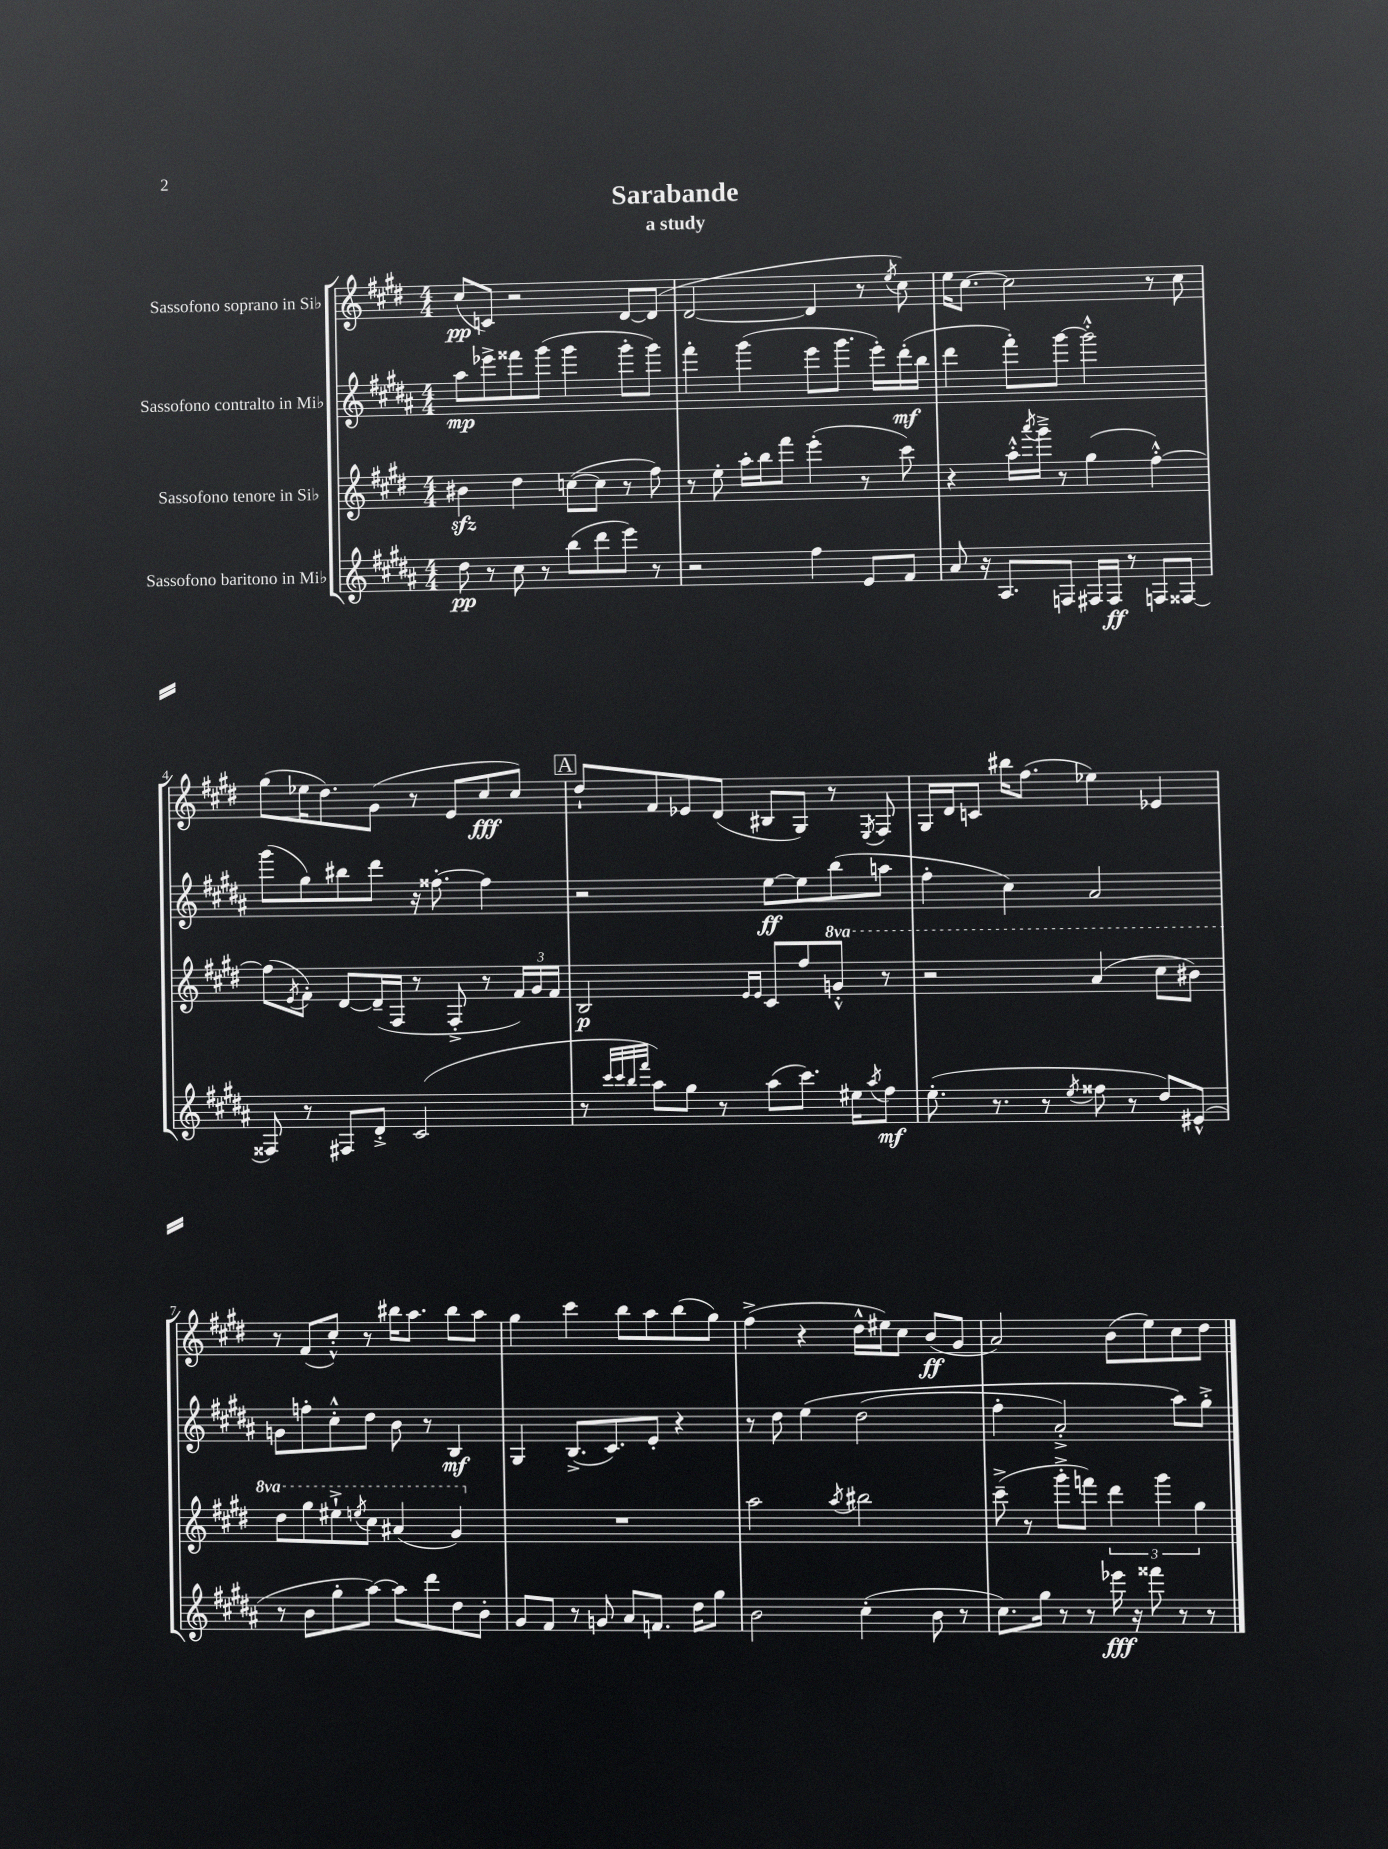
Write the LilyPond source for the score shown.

\header { title = "Sarabande" subtitle = "a study" }
<<
\new StaffGroup <<
\new Staff = "s0" \with { instrumentName = "Sassofono soprano in Sib" } {
    \clef treble \key e \major \numericTimeSignature \time 4/4
    cis''8\pp( c'8) r2 dis'8~ dis'8( |
    dis'2~ dis'4 r8 \acciaccatura { e''8 } cis''8) |
    e''16 cis''8.~ cis''2 r8 cis''8 |
    gis''8( ees''16 dis''8.) gis'8( r8 e'8 cis''8\fff cis''8) |
    \mark \markup { \box "A" } dis''8-! fis'8 ees'8 dis'8( bis8 gis8) r8 \acciaccatura { e8 } fis8 |
    gis16 dis'16 c'8 bis''16 fis''8.( ees''4) ees'4 |
    r8 fis'8( cis''8-.-^) r8 bis''16 a''8. bis''8 a''8 |
    gis''4 cis'''4 b''8 a''8 b''8( gis''8) |
    fis''4->( r4 dis''16-^ eis''16) cis''8 b'8\ff( gis'8 |
    a'2) b'8( e''8) cis''8 dis''8 \bar "|." |
}
\new Staff = "s1" \with { instrumentName = "Sassofono contralto in Mib" } {
    \clef treble \key b \major \numericTimeSignature \time 4/4
    ais''8\mp ees'''8-> fisis'''8 gis'''8( gis'''4 gis'''8-. gis'''8) |
    fis'''4-. gis'''4( e'''8 gis'''8. e'''16-.) dis'''16-.\mf( b''16 |
    dis'''4 fis'''8-.) gis'''8~ gis'''2-.-^ |
    gis'''8( gis''8) bis''8 dis'''8 r16 fisis''8.~-. fisis''4 |
    \mark \markup { \box "A" } r2 e''8~\ff e''8 b''8( a''8 |
    fis''4-. cis''4) ais'2 |
    g'8 f''8-. cis''8-.-^ dis''8 b'8 r8 b4\mf |
    gis4 b8.->( cis'8.) e'8-. r4 |
    r8 dis''8 e''4\( dis''2( |
    fis''4-. ais'2-.->) ais''8\) gis''8-.-> \bar "|." |
}
\new Staff = "s2" \with { instrumentName = "Sassofono tenore in Sib" } {
    \clef treble \key e \major \numericTimeSignature \time 4/4 \set Staff.ottavationMarkups = #ottavation-simple-ordinals
    bis'4\sfz dis''4 c''8~( c''8 r8 fis''8) |
    r8 e''8-. a''16-. b''16 fis'''8 e'''4-.( r8 cis'''8) |
    r4 a''16-.-^ \acciaccatura { a'''8 } gis'''16---> r8 gis''4( fis''4~-.-^) |
    fis''8( \acciaccatura { e'8 } fis'8-.) dis'8~ dis'16--( fis16 r8 fis8-.-> r8 \tuplet 3/2 { fis'16) gis'16 fis'16 } |
    \mark \markup { \box "A" } b2\p \grace { e'16 e'16 } cis'8 fis''8 \ottava #1 g''8-.-^ r8 |
    r2 a''4( cis'''8 bis''8) |
    dis'''8 gis'''8 eis'''8-!-> \acciaccatura { e'''8 } cis'''8 ais''4( gis''4) \ottava #0 |
    R1 |
    a''2 \acciaccatura { a''8 } bis''2 |
    cis'''8--->( r8 gis'''8-.-> f'''8) \tuplet 3/2 { dis'''4 gis'''4 gis''4 } \bar "|." |
}
\new Staff = "s3" \with { instrumentName = "Sassofono baritono in Mib" } {
    \clef treble \key b \major \numericTimeSignature \time 4/4
    dis''8\pp r8 cis''8 r8 b''8( dis'''8 e'''8) r8 |
    r2 fis''4 e'8 fis'8 |
    ais'8 r16 ais8. f8 fis16 fis16\ff r8 f8 fisis8~ |
    fisis8 r8 fis8 dis'8-.-> cis'2( |
    \mark \markup { \box "A" } r8 \grace { cis'''32 cis'''32 b''32 fis'''32 } ais''8) gis''8 r8 ais''8( cis'''8.) eis''16 \acciaccatura { ais''8 } fis''8\mf |
    e''8.-.( r8. r8 \acciaccatura { e''8 } fisis''8 r8 dis''8) eis'8-^( |
    r8 b'8 gis''8-. ais''8~) ais''8 dis'''8 dis''8 b'8-. |
    gis'8 fis'8 r8 g'8 ais'8 f'8. dis''16 gis''8 |
    b'2 cis''4-.( b'8 r8 |
    cis''8.) gis''16 r8 r8 ees'''16\fff r16 fisis'''8 r8 r8 \bar "|." |
}
>>
>>
